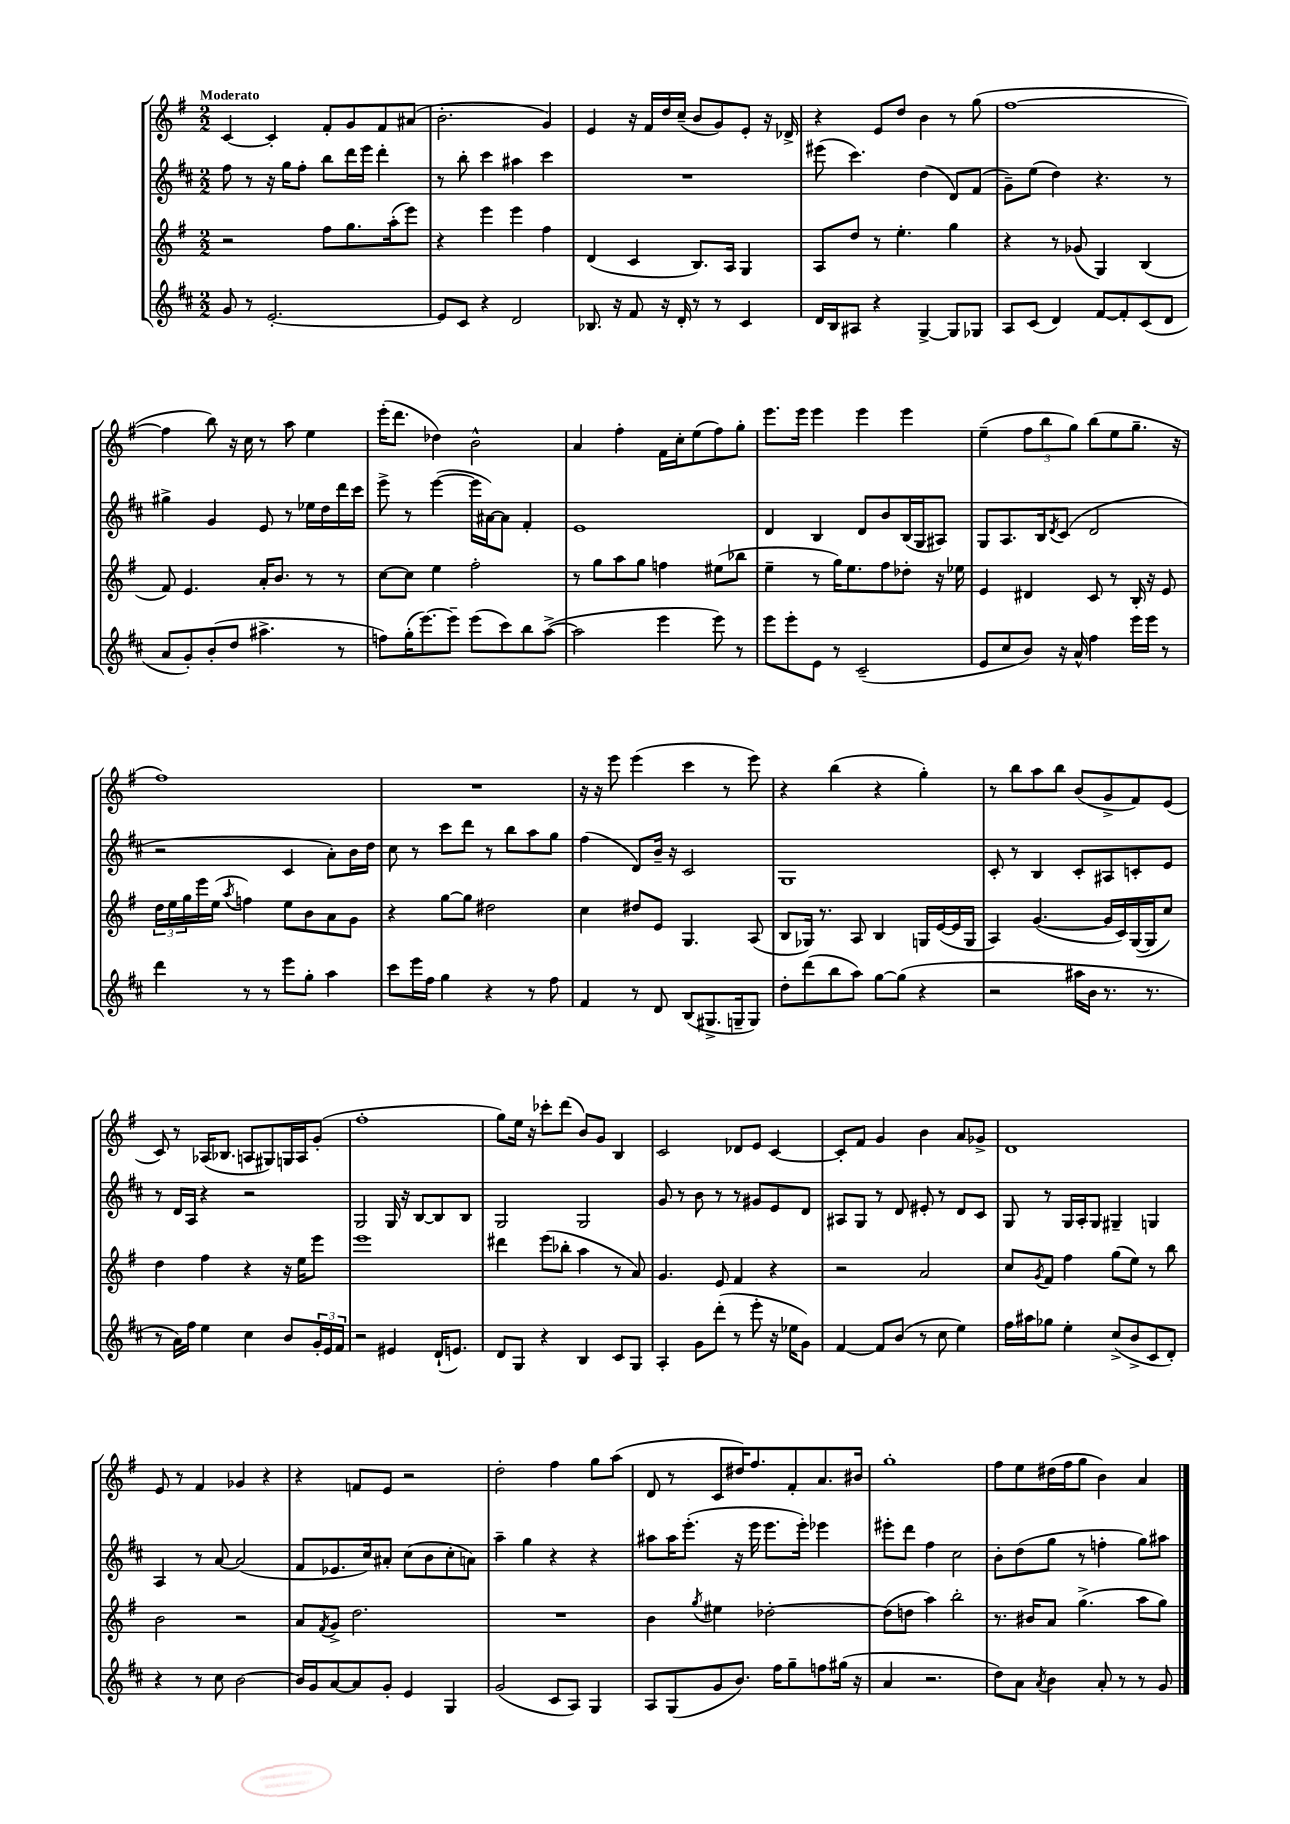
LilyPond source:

<<
\new StaffGroup <<
\new Staff = "s0" {
    \clef treble \key g \major \numericTimeSignature \time 2/2 \tempo "Moderato"
    c'4~ c'4-. fis'8-. g'8 fis'8 ais'8( |
    b'2.-. g'4) |
    e'4 r16 fis'16 d''16 c''16--( b'8 g'8) e'8-. r16 des'16-> |
    r4 e'8 d''8 b'4 r8 g''8( |
    fis''1~ |
    fis''4 b''8) r16 c''16 r8 a''8 e''4 |
    e'''16-.( d'''8. des''4) b'2-^ |
    a'4 fis''4-. fis'16 c''16-. e''8( fis''8) g''8-. |
    e'''8. e'''16 e'''4 e'''4 e'''4 |
    e''4--( \tuplet 3/2 { fis''8 b''8 g''8) } b''8( e''8 g''8.-- r16 |
    fis''1) |
    R1 |
    r16 r16 e'''8 e'''4( c'''4 r8 e'''8) |
    r4 b''4( r4 g''4-.) |
    r8 b''8 a''8 b''8 b'8( g'8-> fis'8) e'8( |
    c'8) r8 aes16( bes8. a8 gis8) g16 a16 g'8-.( |
    fis''1-. |
    g''8) e''16 r16 ces'''8-. d'''8( b'8) g'8 b4 |
    c'2 des'8 e'8 c'4~ |
    c'8-. fis'8 g'4 b'4 a'8 ges'8-> |
    d'1 |
    e'8 r8 fis'4 ges'4 r4 |
    r4 f'8 e'8 r2 |
    d''2-. fis''4 g''8 a''8( |
    d'8 r8 c'8 dis''16) fis''8. fis'8-. a'8. bis'16 |
    g''1-. |
    fis''8 e''8 dis''16( fis''16 g''8 b'4) a'4 \bar "|." |
}
\new Staff = "s1" {
    \clef treble \key d \major \numericTimeSignature \time 2/2
    fis''8 r8 r16 g''16 fis''8-. b''8 d'''16 e'''16 d'''4-. |
    r8 b''8-. cis'''4 ais''4 cis'''4 |
    R1 |
    eis'''8( cis'''4.) d''4( d'8) fis'8( |
    g'8--) e''8( d''4) r4. r8 |
    gis''4-> g'4 e'8 r8 ees''16 d''16 d'''16 cis'''16 |
    e'''8-> r8 e'''4~( e'''16 ais'16~) ais'8 fis'4-. |
    e'1 |
    d'4 b4 d'8 b'8 b16( g16 ais8) |
    g8 a8. b16 \acciaccatura { d'8 } cis'8( d'2 |
    r2 cis'4 a'8-.) b'16 d''16 |
    cis''8 r8 cis'''8 d'''8 r8 b''8 a''8 g''8 |
    fis''4( d'8) b'16-- r16 cis'2 |
    g1 |
    cis'8-. r8 b4 cis'8-. ais8 c'8-. e'8 |
    r8 d'16 a16 r4 r2 |
    g2 g16 r16 b8~ b8 b8 |
    g2 g2 |
    g'8 r8 b'8 r8 r8 gis'8 e'8 d'8 |
    ais8 g8 r8 d'8 eis'8-. r8 d'8 cis'8 |
    g8 r8 g16 a16-. g8 gis4-- g4 |
    a4 r8 a'8~ a'2( |
    fis'8 ees'8. cis''16) ais'8-. cis''8( b'8 cis''8-. a'8) |
    a''4-- g''4 r4 r4 |
    ais''8 ais''16 e'''8.-.( r16 e'''16 e'''8. e'''16-.) ees'''4 |
    eis'''8-. d'''8 fis''4 cis''2 |
    b'8-. d''8( g''8 r8 f''4-. g''8) ais''8 \bar "|." |
}
\new Staff = "s2" {
    \clef treble \key g \major \numericTimeSignature \time 2/2
    r2 fis''8 g''8. a''16-.( e'''8) |
    r4 e'''4 e'''4 fis''4 |
    d'4( c'4 b8.) a16 g4 |
    a8 d''8 r8 e''4.-. g''4 |
    r4 r8 ges'8( g4) b4( |
    fis'8) e'4. a'16-. b'8. r8 r8 |
    c''8~ c''8 e''4 fis''2-. |
    r8 g''8 a''8 g''8 f''4 eis''8( bes''8 |
    e''4-- r8 g''16) e''8. fis''8 des''8-. r16 ees''16 |
    e'4 dis'4 c'8 r8 b16-. r16 e'8 |
    \tuplet 3/2 { d''16 e''16 g''16 } e'''16 e''16( \acciaccatura { a''8 } f''4) e''8 b'8 a'8 g'8 |
    r4 g''8~ g''8 dis''2 |
    c''4 dis''8 e'8 g4. a8( |
    b8 ges16) r8. a8 b4 g16 e'16~( e'16 g16 |
    a4) g'4.~( g'16 c'16) g16~( g16 c''8) |
    d''4 fis''4 r4 r16 e''16 e'''8 |
    e'''1 |
    dis'''4 e'''8( bes''8-. a''4 r8 a'8) |
    g'4. e'8 fis'4 r4 |
    r2 a'2 |
    c''8 \acciaccatura { g'8 } fis'8 fis''4 g''8( e''8) r8 b''8 |
    b'2 r2 |
    a'8 \acciaccatura { fis'8 } g'8-> d''2. |
    R1 |
    b'4 \acciaccatura { g''8 } eis''4 des''2~-. |
    des''8( d''8 a''4) b''2-. |
    r8. bis'16 a'8 g''4.->( a''8 g''8) \bar "|." |
}
\new Staff = "s3" {
    \clef treble \key d \major \numericTimeSignature \time 2/2
    g'8 r8 e'2.~-. |
    e'8 cis'8 r4 d'2 |
    bes8. r16 fis'8 r16 d'16-. r8 r8 cis'4 |
    d'16 b16 ais8 r4 g4~-> g8 ges8 |
    a8 cis'8( d'4) fis'8~ fis'8-. cis'8( d'8 |
    a'8 g'8-.) b'8-.( d''8 ais''4.-> r8 |
    f''8) g''16-.( e'''8.~) e'''8-- e'''8( cis'''8) b''8 a''8~->( |
    a''2 e'''4 e'''8) r8 |
    e'''8 e'''8-. e'8 r8 cis'2--( |
    e'8 cis''8 b'8) r16 a'16-^ fis''4 e'''16 e'''16 r8 |
    d'''4 r8 r8 e'''8 g''8-. a''4 |
    cis'''8 e'''16 fis''16 g''4 r4 r8 fis''8 |
    fis'4 r8 d'8 b8( gis8.-> g16-- g8) |
    d''8-. d'''8( b''8 a''8) g''8~ g''8( r4 |
    r2 ais''16 b'16 r8. r8. |
    r8 a'16) fis''16 e''4 cis''4 b'8 \tuplet 3/2 { g'16-. e'16 fis'16 } |
    r2 eis'4 d'16-!( e'8.) |
    d'8 g8 r4 b4 cis'8 g8 |
    a4-. g'8 d'''8-.( r8 e'''8-. r16 ees''16 g'8) |
    fis'4~ fis'8 b'8( r8 cis''8 e''4) |
    fis''16 ais''16 ges''8 e''4-. cis''8->( b'8-> cis'8 d'8-.) |
    r4 r8 cis''8 b'2~ |
    b'16 g'16 a'8~ a'8 g'8-. e'4 g4 |
    g'2( cis'8 a8) g4 |
    a8 g8( g'8 b'8.) fis''16 g''8-- f''8 gis''16( r16 |
    a'4 r2. |
    d''8) a'8 \acciaccatura { a'8 } b'4 a'8-. r8 r8 g'8 \bar "|." |
}
>>
>>
\layout { \context { \Score \remove "Bar_number_engraver" } }
